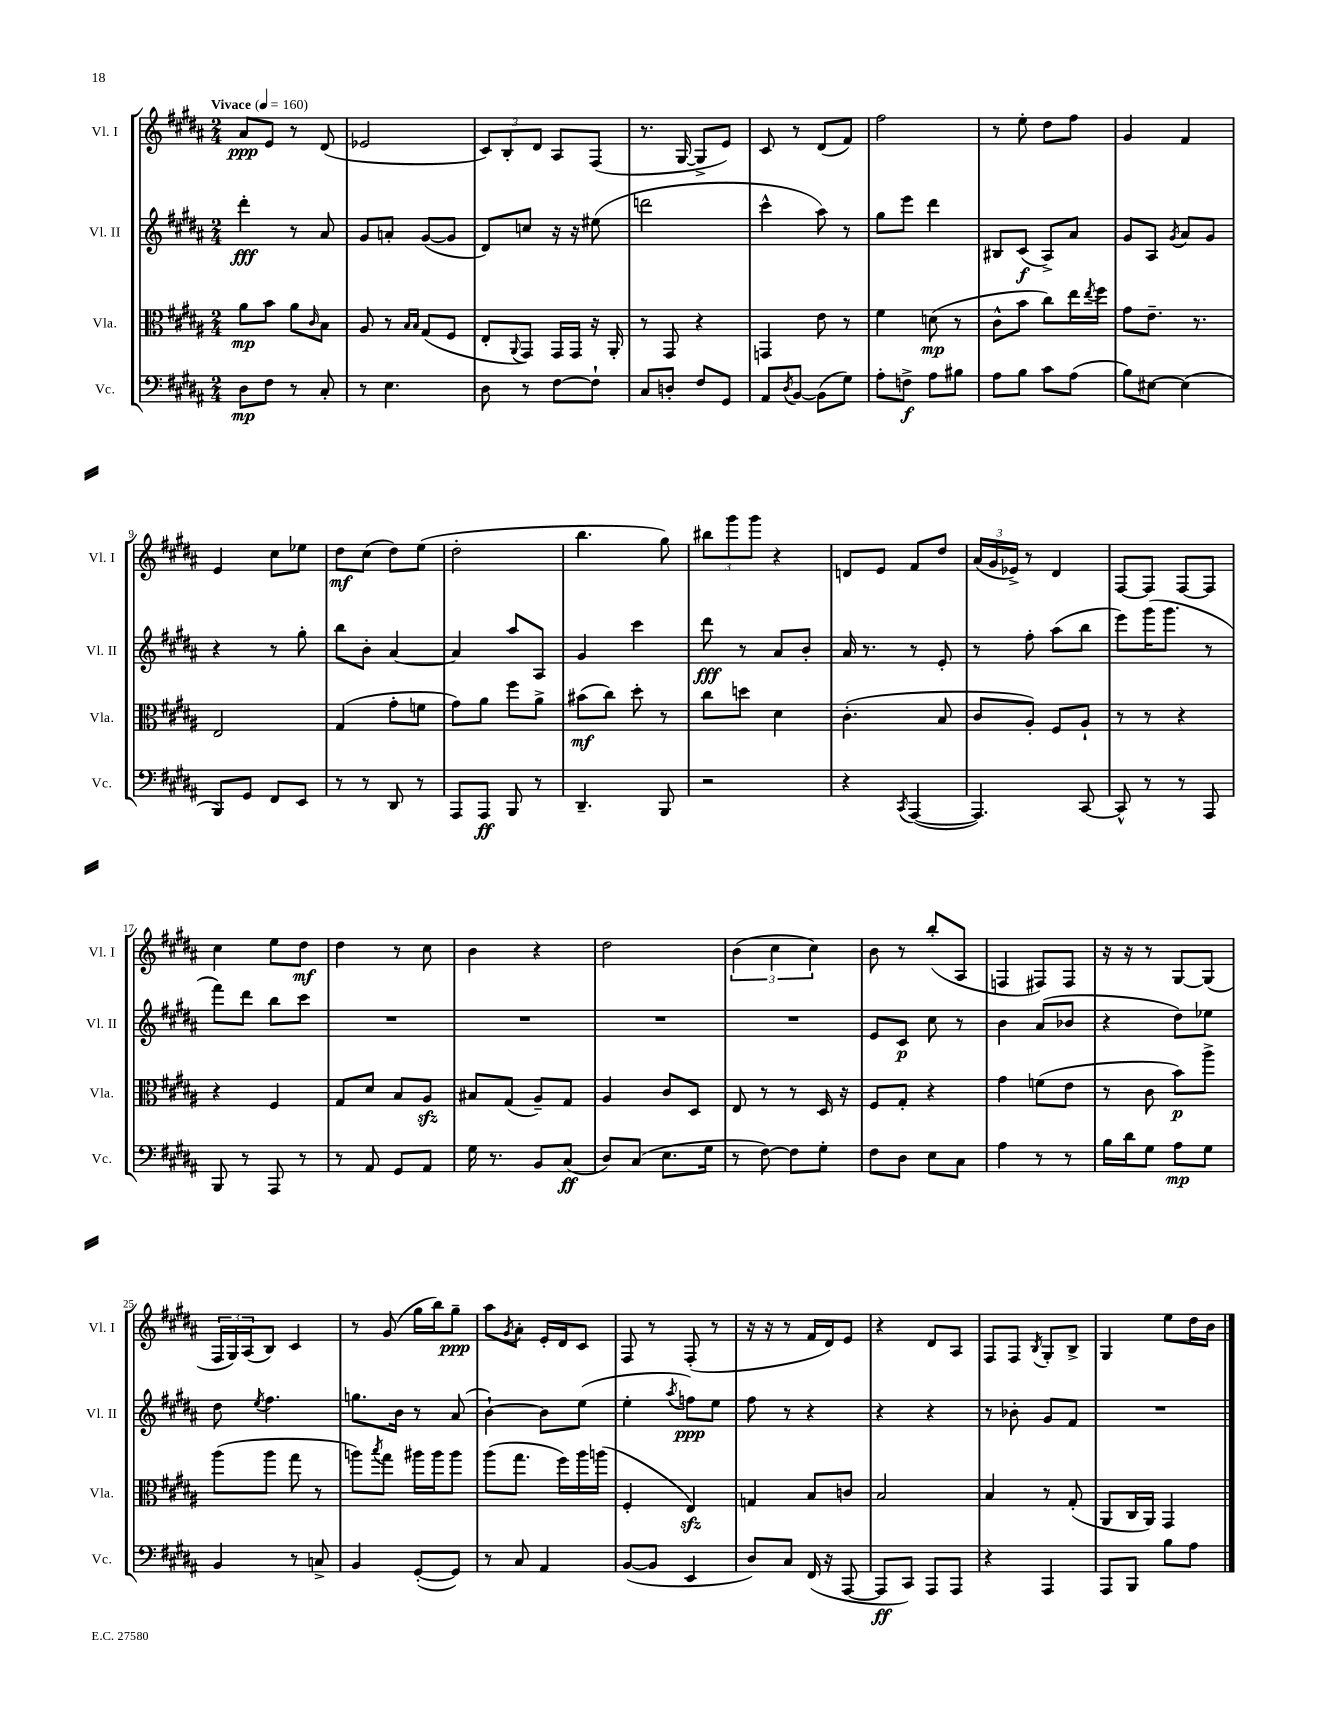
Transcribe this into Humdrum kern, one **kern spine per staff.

**kern	**dynam	**kern	**dynam	**kern	**dynam	**kern	**dynam
*part4	*part4	*part3	*part3	*part2	*part2	*part1	*part1
*staff4	*staff4	*staff3	*staff3	*staff2	*staff2	*staff1	*staff1
*I"Vc.	*	*I"Vla.	*	*I"Vl. II	*	*I"Vl. I	*
*I'Vc.	*	*I'Vla.	*	*I'Vl. II	*	*I'Vl. I	*
*clefF4	*	*clefC3	*	*clefG2	*	*clefG2	*
*k[f#c#g#d#a#]	*	*k[f#c#g#d#a#]	*	*k[f#c#g#d#a#]	*	*k[f#c#g#d#a#]	*
*M2/4	*	*M2/4	*	*M2/4	*	*M2/4	*
*MM160	*	*MM160	*	*MM160	*	*MM160	*
=1	=1	=1	=1	=1	=1	=1	=1
!	!	!	!	!	!	!LO:TX:a:B:t=Vivace	!
8D#\L	mp	8a#\L	mp	4ddd#'\	fff	8a#/L	ppp
8F#\J	.	8b\J	.	.	.	8e/J	.
8r	.	8a#\L	.	8r	.	8r	.
.	.	16qqc#/	.	.	.	.	.
8C#'/	.	8B\J	.	8a#/	.	(8d#/	.
=2	=2	=2	=2	=2	=2	=2	=2
8r	.	8A#/	.	8g#/L	.	2e-X/	.
4.E\	.	8r	.	8an'/J	.	.	.
.	.	16qqB/LL	.	.	.	.	.
.	.	16qqB/JJ	.	.	.	.	.
.	.	(8G#/L	.	([8g#/L	.	.	.
.	.	8F#/J	.	8g#/J]	.	.	.
=3	=3	=3	=3	=3	=3	=3	=3
8D#\	.	8E'/L	.	8d#/L)	.	12c#/L)	.
.	.	.	.	.	.	12B'/	.
.	.	8qqAA#/	.	.	.	.	.
8r	.	8GG#/J)	.	8ccn/J	.	.	.
.	.	.	.	.	.	12d#/J	.
[8F#\L	.	16GG#/LL	.	16r	.	8A#/L	.
.	.	16GG#/JJ	.	16r	.	.	.
8F#`\J]	.	16r	.	(8ee#X\	.	(8F#/J	.
.	.	16AA#'/	.	.	.	.	.
=4	=4	=4	=4	=4	=4	=4	=4
8C#/L	.	8r	.	2dddn\	.	8.r	.
8Dn'/J	.	8GG#/	.	.	.	.	.
.	.	.	.	.	.	[16G#/	.
8F#/L	.	4r	.	.	.	8G#^/L]	.
8GG#/J	.	.	.	.	.	8e/J)	.
=5	=5	=5	=5	=5	=5	=5	=5
8AA#/L	.	4GGn/	.	4ccc#^^\	.	8c#/	.
8qD#/	.	.	.	.	.	.	.
[8BB/J	.	.	.	.	.	8r	.
(8BB\L]	.	8e\	.	8aa#\)	.	(8d#/L	.
8G#\J)	.	8r	.	8r	.	8f#/J)	.
=6	=6	=6	=6	=6	=6	=6	=6
8A#'\L	.	4f#\	.	8gg#\L	.	2ff#\	.
8Fn^\J	f	.	.	8eee\J	.	.	.
8A#\L	.	(8dn\	mp	4ddd#\	.	.	.
8B#X\J	.	8r	.	.	.	.	.
=7	=7	=7	=7	=7	=7	=7	=7
8A#\L	.	8c#^^\L	.	8B#X/L	.	8r	.
8B\J	.	8b\J	.	(8c#/J	f	8ee'\	.
8c#\L	.	8cc#\L)	.	8A#^/L)	.	8dd#\L	.
(8A#\J	.	16ee\L	.	8a#/J	.	8ff#\J	.
.	.	8qee/	.	.	.	.	.
.	.	16ff#\JJ	.	.	.	.	.
=8	=8	=8	=8	=8	=8	=8	=8
8B\L)	.	8g#\L	.	8g#/L	.	4g#/	.
[8E#X\J	.	8.e~\J	.	8A#/J	.	.	.
.	.	.	.	8qg#/	.	.	.
(4E#\]	.	.	.	8a#/L	.	4f#/	.
.	.	8.r	.	.	.	.	.
.	.	.	.	8g#/J	.	.	.
!!LO:LB:g=z
=9	=9	=9	=9	=9	=9	=9	=9
8BBB/L)	.	2E/	.	4r	.	4e/	.
8GG#/J	.	.	.	.	.	.	.
8FF#/L	.	.	.	8r	.	8cc#\L	.
8EE/J	.	.	.	8gg#'\	.	8ee-X\J	.
=10	=10	=10	=10	=10	=10	=10	=10
8r	.	(4G#/	.	8bb\L	.	8dd#\L	mf
8r	.	.	.	8b'\J	.	(8cc#\J	.
8DD#/	.	8g#'\L	.	[4a#/	.	8dd#\L)	.
8r	.	8fn\J	.	.	.	(8ee\J	.
=11	=11	=11	=11	=11	=11	=11	=11
8AAA#/L	.	8g#\L)	.	4a#/]	.	2dd#'\	.
8AAA#/J	ff	8a#\J	.	.	.	.	.
8BBB/	.	8ff#\L	.	8aa#/L	.	.	.
8r	.	8a#^\J	.	8A#/J	.	.	.
=12	=12	=12	=12	=12	=12	=12	=12
4.DD#~/	.	(8b#X\L	mf	4g#/	.	4.bb\	.
.	.	8cc#\J)	.	.	.	.	.
.	.	8dd#'\	.	4ccc#\	.	.	.
8BBB/	.	8r	.	.	.	8gg#\)	.
=13	=13	=13	=13	=13	=13	=13	=13
2r	.	8cc#\L	.	8ddd#\	fff	12bb#X\L	.
.	.	.	.	.	.	12ggg#\	.
.	.	8ddn\J	.	8r	.	.	.
.	.	.	.	.	.	12ggg#\J	.
.	.	4d#\	.	8a#/L	.	4r	.
.	.	.	.	8b'/J	.	.	.
=14	=14	=14	=14	=14	=14	=14	=14
4r	.	(4.c#'\	.	16a#/	.	8dn/L	.
.	.	.	.	8.r	.	.	.
.	.	.	.	.	.	8e/J	.
8qCC#/	.	.	.	.	.	.	.
([4AAA#/	.	.	.	8r	.	8f#/L	.
.	.	8B/	.	8e'/	.	8dd#/J	.
=15	=15	=15	=15	=15	=15	=15	=15
4.AAA#/])	.	8c#/L	.	8r	.	(24a#/LL	.
.	.	.	.	.	.	24g#/	.
.	.	.	.	.	.	24e-X^/JJ)	.
.	.	8A#'/J)	.	8ff#'\	.	8r	.
.	.	8F#/L	.	(8aa#\L	.	4d#/	.
[8CC#/	.	8A#`/J	.	8bb\J	.	.	.
=16	=16	=16	=16	=16	=16	=16	=16
8CC#^^/]	.	8r	.	8eee\L)	.	[8F#/L	.
8r	.	8r	.	(16ggg#\K	.	8F#/J]	.
.	.	.	.	8.ggg#\J	.	.	.
8r	.	4r	.	.	.	[8F#/L	.
8AAA#/	.	.	.	8r	.	8F#/J]	.
!!LO:LB:g=z
=17	=17	=17	=17	=17	=17	=17	=17
8BBB/	.	4r	.	8fff#\L)	.	4cc#\	.
8r	.	.	.	8ddd#\J	.	.	.
8AAA#/	.	4F#/	.	8bb\L	.	8ee\L	.
8r	.	.	.	8ccc#\J	.	8dd#\J	mf
=18	=18	=18	=18	=18	=18	=18	=18
8r	.	8G#/L	.	2r	.	4dd#\	.
8AA#/	.	8d#/J	.	.	.	.	.
8GG#/L	.	8B/L	.	.	.	8r	.
8AA#/J	.	8A#zz/J	.	.	.	8cc#\	.
=19	=19	=19	=19	=19	=19	=19	=19
16G#\	.	8B#X/L	.	2r	.	4b\	.
8.r	.	.	.	.	.	.	.
.	.	(8G#/J	.	.	.	.	.
8BB/L	.	8A#~/L)	.	.	.	4r	.
(8C#/J	ff	8G#/J	.	.	.	.	.
=20	=20	=20	=20	=20	=20	=20	=20
8D#/L)	.	4A#/	.	2r	.	2dd#\	.
(8C#/J	.	.	.	.	.	.	.
8.E\L	.	8c#/L	.	.	.	.	.
.	.	8D#/J	.	.	.	.	.
16G#\Jk	.	.	.	.	.	.	.
=21	=21	=21	=21	=21	=21	=21	=21
8r	.	8E/	.	2r	.	(6b\	.
[8F#\)	.	8r	.	.	.	.	.
.	.	.	.	.	.	6cc#\	.
8F#\L]	.	8r	.	.	.	.	.
.	.	.	.	.	.	6cc#\)	.
8G#'\J	.	16D#/	.	.	.	.	.
.	.	16r	.	.	.	.	.
=22	=22	=22	=22	=22	=22	=22	=22
8F#\L	.	8F#/L	.	8e/L	.	8b\	.
8D#\J	.	8G#'/J	.	8c#/J	p	8r	.
8E\L	.	4r	.	8cc#\	.	(8bb'/L	.
8C#\J	.	.	.	8r	.	8A#/J	.
=23	=23	=23	=23	=23	=23	=23	=23
4A#\	.	4g#\	.	4b\	.	4Fn/	.
8r	.	(8fn\L	.	(8a#/L	.	8F#X/L)	.
8r	.	8e\J	.	8b-X/J	.	8F#/J	.
=24	=24	=24	=24	=24	=24	=24	=24
16B\LL	.	8r	.	4r	.	16r	.
16d#\J	.	.	.	.	.	16r	.
8G#\J	.	8c#\	.	.	.	8r	.
8A#\L	mp	8b\L)	p	8dd#\L)	.	[8G#/L	.
8G#\J	.	8aa#^\J	.	8ee-X\J	.	(8G#/J]	.
!!LO:LB:g=z
=25	=25	=25	=25	=25	=25	=25	=25
4BB/	.	(8aa#\L	.	8dd#\	.	24F#/LL	.
.	.	.	.	.	.	24G#/)	.
.	.	.	.	.	.	(24A#/J	.
.	.	.	.	8qee/	.	.	.
.	.	8aa#\J	.	4.ff#\	.	8B/J)	.
8r	.	8gg#\	.	.	.	4c#/	.
8Cn^/	.	8r	.	.	.	.	.
=26	=26	=26	=26	=26	=26	=26	=26
4BB/	.	8aan\L)	.	8.ggn\L	.	8r	.
.	.	8qbb/	.	.	.	.	.
.	.	8gg#\J	.	.	.	(8g#/	.
.	.	.	.	16b\Jk	.	.	.
([8GG#'/L	.	16aa#X\LL	.	8r	.	16gg#\LL	.
.	.	16aa#\J	.	.	.	16bb\J)	.
8GG#/J])	.	8aa#\J	.	(8a#/	.	8gg#~\J	ppp
=27	=27	=27	=27	=27	=27	=27	=27
8r	.	(8aa#\L	.	[4b`\)	.	8aa#\L	.
.	.	.	.	.	.	8qg#/	.
8C#/	.	8.gg#\J	.	.	.	8a#'\J	.
4AA#/	.	.	.	8b\L]	.	16e'/LL	.
.	.	16ff#\LL)	.	.	.	16d#/J	.
.	.	16aa#\	.	(8ee\J	.	8c#/J	.
.	.	(16aan\JJ	.	.	.	.	.
=28	=28	=28	=28	=28	=28	=28	=28
([8BB/L	.	4F#'/	.	4ee'\	.	8F#/	.
8BB/J]	.	.	.	.	.	8r	.
.	.	.	.	8qaa#/	.	.	.
4EE/	.	4Ezz/)	.	8ffn\L)	ppp	(8F#'/	.
.	.	.	.	8ee\J	.	8r	.
=29	=29	=29	=29	=29	=29	=29	=29
8D#/L)	.	4Gn/	.	8ff#\	.	16r	.
.	.	.	.	.	.	16r	.
8C#/J	.	.	.	8r	.	8r	.
(16FF#/	.	8B/L	.	4r	.	16f#/LL	.
16r	.	.	.	.	.	16d#/J)	.
[8AAA#/	.	8cn/J	.	.	.	8e/J	.
=30	=30	=30	=30	=30	=30	=30	=30
8AAA#/L]	ff	2B/	.	4r	.	4r	.
8CC#/J)	.	.	.	.	.	.	.
8AAA#/L	.	.	.	4r	.	8d#/L	.
8AAA#/J	.	.	.	.	.	8A#/J	.
=31	=31	=31	=31	=31	=31	=31	=31
4r	.	4B/	.	8r	.	8F#/L	.
.	.	.	.	8b-X'\	.	8F#/J	.
.	.	.	.	.	.	8qB/	.
4AAA#/	.	8r	.	8g#/L	.	8G#'/L	.
.	.	(8G#'/	.	8f#/J	.	8B^/J	.
=32	=32	=32	=32	=32	=32	=32	=32
8AAA#/L	.	8AA#/L	.	2r	.	4G#/	.
8BBB/J	.	16C#/L	.	.	.	.	.
.	.	16AA#/JJ)	.	.	.	.	.
8B\L	.	4GG#/	.	.	.	8ee\L	.
8A#\J	.	.	.	.	.	16dd#\L	.
.	.	.	.	.	.	16b\JJ	.
==	==	==	==	==	==	==	==
*-	*-	*-	*-	*-	*-	*-	*-
